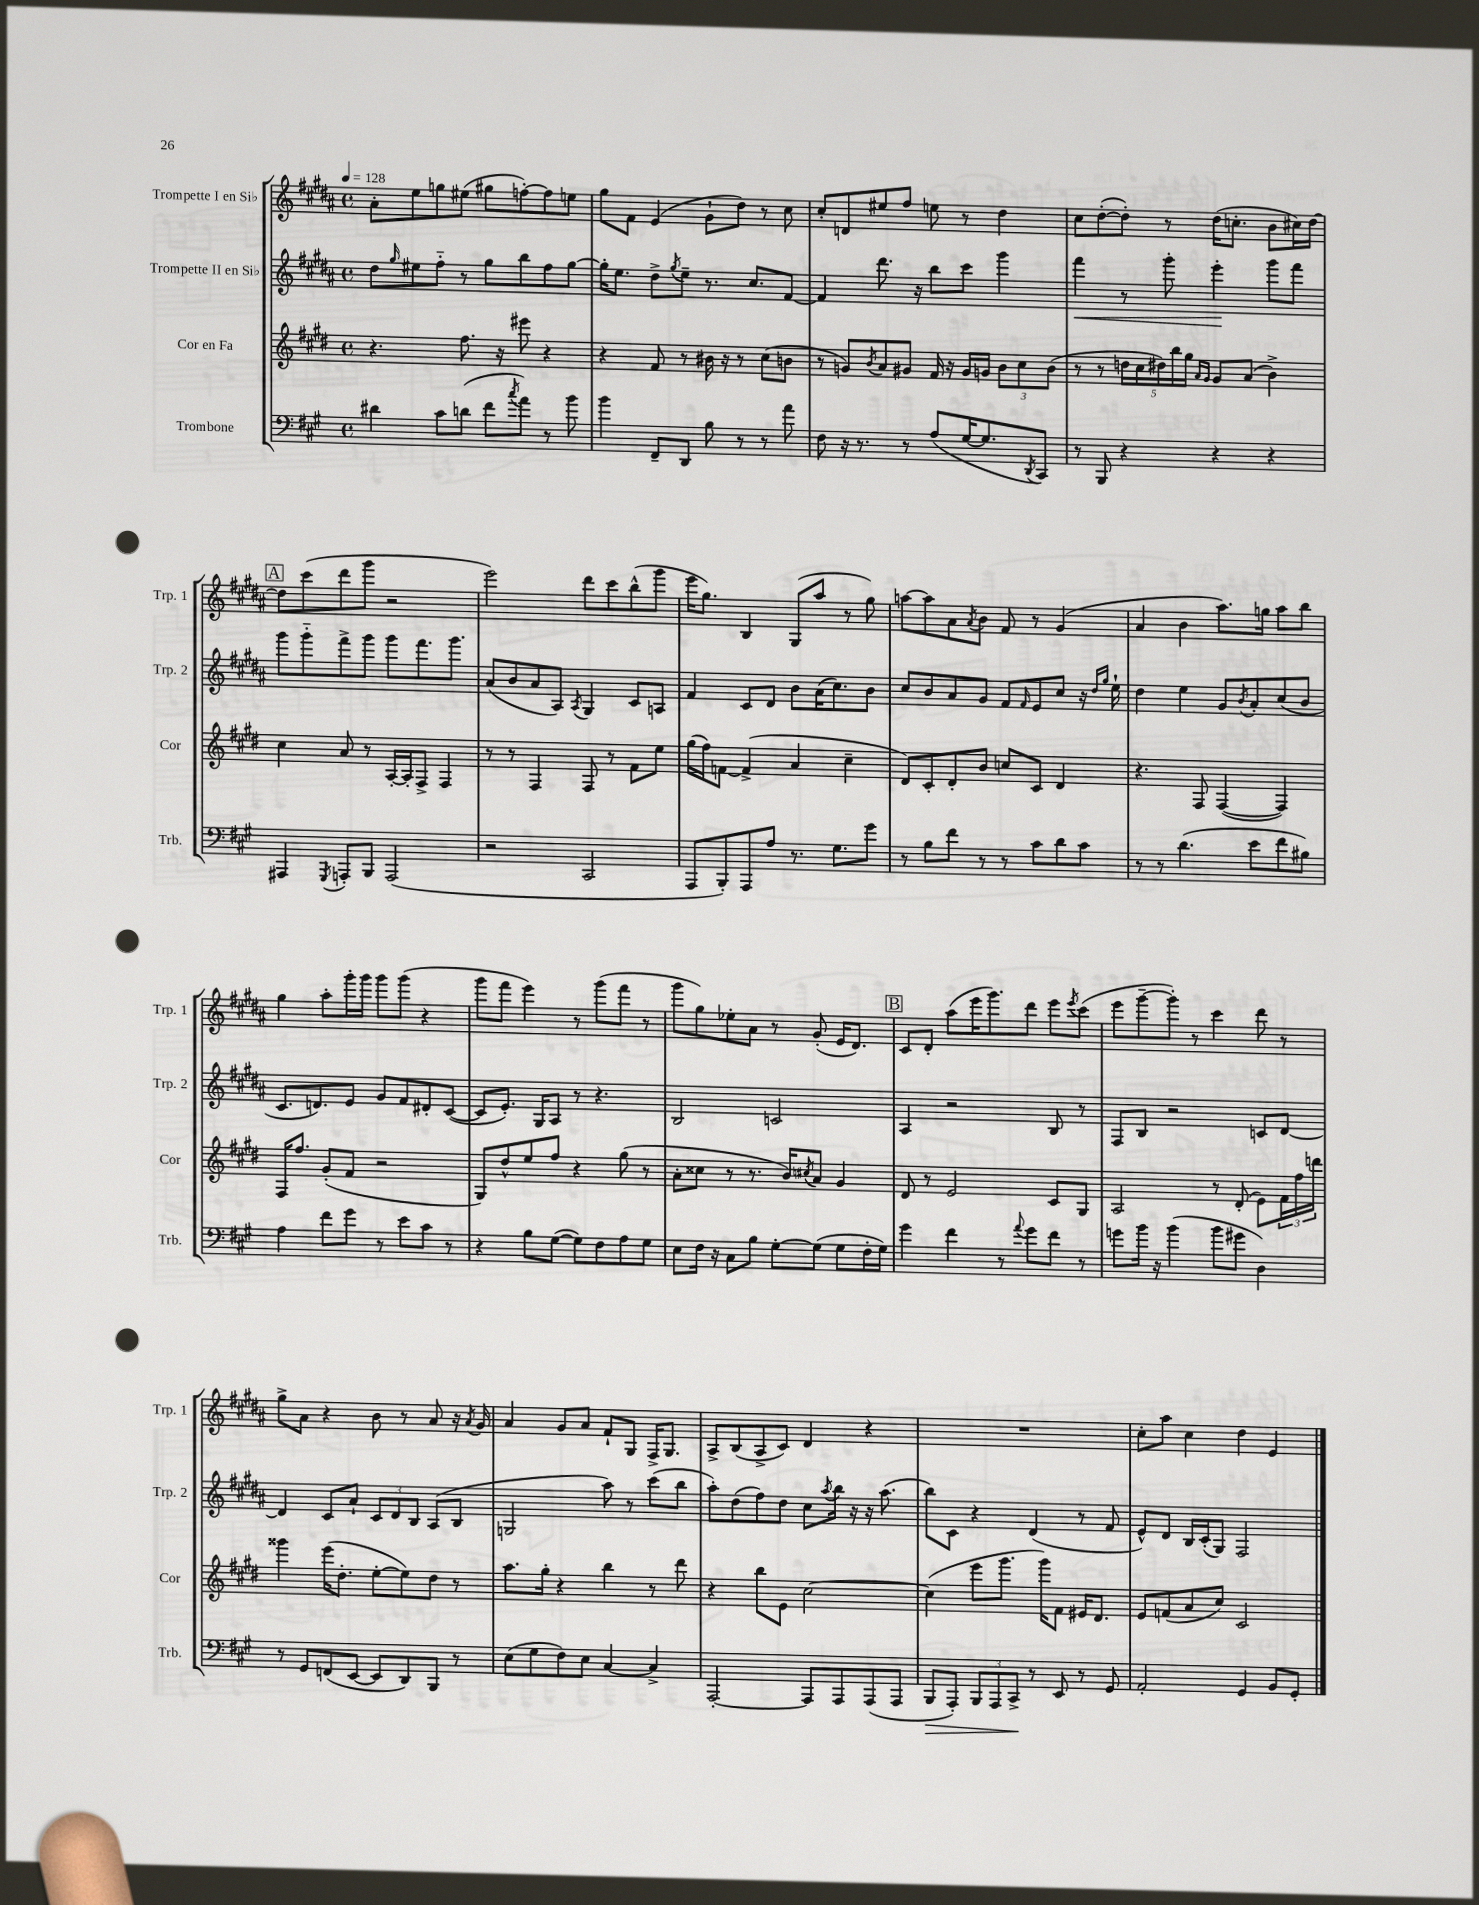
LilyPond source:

<<
\new StaffGroup <<
\new Staff = "s0" \with { instrumentName = "Trompette I en Sib" shortInstrumentName = "Trp. 1" } {
    \clef treble \key b \major \defaultTimeSignature \time 4/4 \tempo 4 = 128
    ais'8-. e''8 g''8 eis''8( gis''8 f''8~-.) f''8 e''8 |
    gis''8 fis'8 e'4( gis'8-! dis''8) r8 cis''8 |
    cis''8-. d'8 eis''8 fis''8 e''8 r8 dis''4 |
    cis''8 dis''8~-.( dis''8-.) r8 dis''16( c''8.-. b'8 cis''16) dis''16~ |
    \mark \markup { \box "A" } dis''8 cis'''8( dis'''8 gis'''8 r2 |
    e'''2) dis'''8 cis'''8 b''8-^( gis'''8 |
    e'''16 gis''8.) b4 gis8( ais''8 r8 gis''8) |
    a''8~ a''8 ais'8 \acciaccatura { ais'8 } b'8 fis'8 r8 gis'4( |
    ais'4 b'4 ais''8.) g''16 ais''8 b''8 |
    gis''4 ais''8-. gis'''16-. gis'''16 gis'''8 gis'''8( r4 |
    gis'''8 fis'''8 e'''4) r8 gis'''8( fis'''8 r8 |
    gis'''8 gis''8) ees''8-. ais'8 r8 gis'8-.( e'16 dis'8.) |
    \mark \markup { \box "B" } cis'8 dis'8-. ais''8( e'''16 gis'''8.) dis'''8 e'''8 \acciaccatura { e'''8 } cis'''8( |
    e'''8 gis'''8~-- gis'''8-.) r8 cis'''4 dis'''8 r8 |
    gis''8-> ais'8 r4 b'8 r8 ais'8 r16 \acciaccatura { ais'8 } gis'16 |
    ais'4 gis'8 ais'8 fis'8-! gis8 fis16-> gis8. |
    ais8-> b8( ais8-> cis'8) dis'4 r4 |
    R1 |
    cis''8-. ais''8 cis''4 dis''4 e'4 \bar "|." |
}
\new Staff = "s1" \with { instrumentName = "Trompette II en Sib" shortInstrumentName = "Trp. 2" } {
    \clef treble \key b \major \defaultTimeSignature \time 4/4
    dis''8 \grace { gis''16 } eis''8 fis''8-_ r8 gis''8 b''8 fis''8 gis''8~ |
    gis''16-. e''8. dis''8-> \acciaccatura { gis''8 } e''8-- r8. cis''8. fis'8~ |
    fis'4 dis'''8. r16 b''8 cis'''8 gis'''4 |
    fis'''4\< r8 gis'''8-. e'''4-.\! gis'''8 fis'''8 |
    \mark \markup { \box "A" } gis'''8 gis'''8-_ fis'''8-> gis'''8 gis'''8 fis'''8. gis'''8. |
    ais'8( b'8 ais'8 ais8) \acciaccatura { ais8 } gis4 cis'8 a8 |
    fis'4 cis'8 dis'8 b'8 ais'16( cis''8.) b'8 |
    cis''8 b'8 ais'8 gis'8 fis'8 \grace { fis'16 } e'8 cis''8 r16 \grace { dis''16 gis''16 } e''16-! |
    dis''4 e''4 gis'8 \acciaccatura { b'8 } ais'8-. cis''8( b'8 |
    cis'8. d'8.) e'8 gis'8 fis'8 dis'8-. cis'8~( |
    cis'8 e'8.-.) gis16 ais8 r8 r4. |
    b2 c'2 |
    \mark \markup { \box "B" } ais4 r2 b8 r8 |
    fis8 b8 r2 c'8 dis'8~ |
    dis'4 cis'8 ais'8-! \tuplet 3/2 { cis'8 dis'8 b8 } ais8( b8 |
    g2 ais''8) r8 cis'''8( b''8 |
    ais''8-.) dis''8( fis''8) dis''8 cis''8 \acciaccatura { ais''8 } b''16 r16 r16 ais''8.( |
    b''8) cis'8 r4 dis'4( r8 fis'8 |
    e'8-^) dis'8 b16 cis'16-.( gis8) fis2 \bar "|." |
}
\new Staff = "s2" \with { instrumentName = "Cor en Fa" shortInstrumentName = "Cor" } {
    \clef treble \key e \major \defaultTimeSignature \time 4/4
    r4. fis''8. r16 eis'''8 r4 |
    r4 fis'8 r8 bis'16 r16 r8 cis''8( b'8 |
    r8 g'8) \acciaccatura { b'8 } a'8 gis'8 fis'16 r16 gis'16 g'16 \tuplet 3/2 { b'8 cis''8 b'8( } |
    r8 r8 \tuplet 5/4 { d''16 cis''16 dis''16) b''16 gis''16 } \grace { a'16 gis'16 } gis'8 a'8( b'4->) |
    \mark \markup { \box "A" } cis''4 a'8 r8 a16~-. a16-. fis8-> fis4 |
    r8 r8 fis4 fis8 r8 fis'8 e''8 |
    gis''16( fis''16) f'8~ f'4->( a'4 cis''4-- |
    dis'8) cis'8-. dis'8-. b'8 c''8 cis'8 dis'4 |
    r4. fis8 fis4~( fis4) |
    fis16 fis''8. gis'8-.( fis'8 r2 |
    gis8) dis''8-^ e''8 fis''8 r4 gis''8( r8 |
    a'8-. cisis''8 r8 r8. b'16) \acciaccatura { cis''8 } a'8 gis'4 |
    \mark \markup { \box "B" } dis'8 r8 e'2 cis'8 gis8 |
    a2 r8 dis'8-.( e'8) \tuplet 3/2 { fis'16 fis''16 d'''16 } |
    gisis'''4 e'''16( dis''8.-. e''8~-. e''8) dis''8 r8 |
    a''8. gis''16-. r4 b''4 r8 dis'''8 |
    r4 b''8 e'8 cis''2~ |
    cis''4( e'''8 gis'''8. gis'''16) fis'8 eis'16 dis'8. |
    e'8 f'8( a'8 cis''8) cis'2 \bar "|." |
}
\new Staff = "s3" \with { instrumentName = "Trombone" shortInstrumentName = "Trb." } {
    \clef bass \key a \major \defaultTimeSignature \time 4/4
    dis'4 cis'8 d'8( fis'8 \acciaccatura { cis''8 } a'8) r8 b'8 |
    b'4 fis,8-- d,8 b8 r8 r8 a'8 |
    fis8 r16 r8. r8 a8( gis16~ gis8. \acciaccatura { d,8 } cis,8) |
    r8 b,,8 r4 r4 r4 |
    \mark \markup { \box "A" } ais,,4 \acciaccatura { gis,,8 } a,,8-. b,,8 a,,2( |
    r2 cis,2 |
    a,,8 b,,8-.) a,,8 a8 r8. gis8. gis'8 |
    r8 b8 fis'8 r8 r8 cis'8 d'8 cis'8 |
    r8 r8 d'4.( e'8 fis'8 bis8) |
    a4 fis'8 gis'8 r8 e'8 cis'8 r8 |
    r4 b8 gis8~( gis8) fis8 a8 gis8 |
    e8 fis16 r16 cis8 b8 gis8~-. gis8( gis8 fis16-. gis16) |
    \mark \markup { \box "B" } gis'4 fis'4 r8 \appoggiatura { a'8 } gis'8 fis'8 r8 |
    g'8 b'16 r16 b'4( b'8 gis'8 d4) |
    r8 gis,8 f,8( e,8~ e,8 d,8) b,,8 r8 |
    e8( gis8 fis8) e8 cis4~ cis4-> |
    a,,2~-. a,,8 a,,8 a,,8( a,,8 |
    b,,8\> a,,8-.) \tuplet 3/2 { b,,8 a,,8 cis,8->\! } r8 e,8 r8 gis,8 |
    a,2-. gis,4 b,8 gis,8-. \bar "|." |
}
>>
>>
\layout { \context { \Score \remove "Bar_number_engraver" } }
